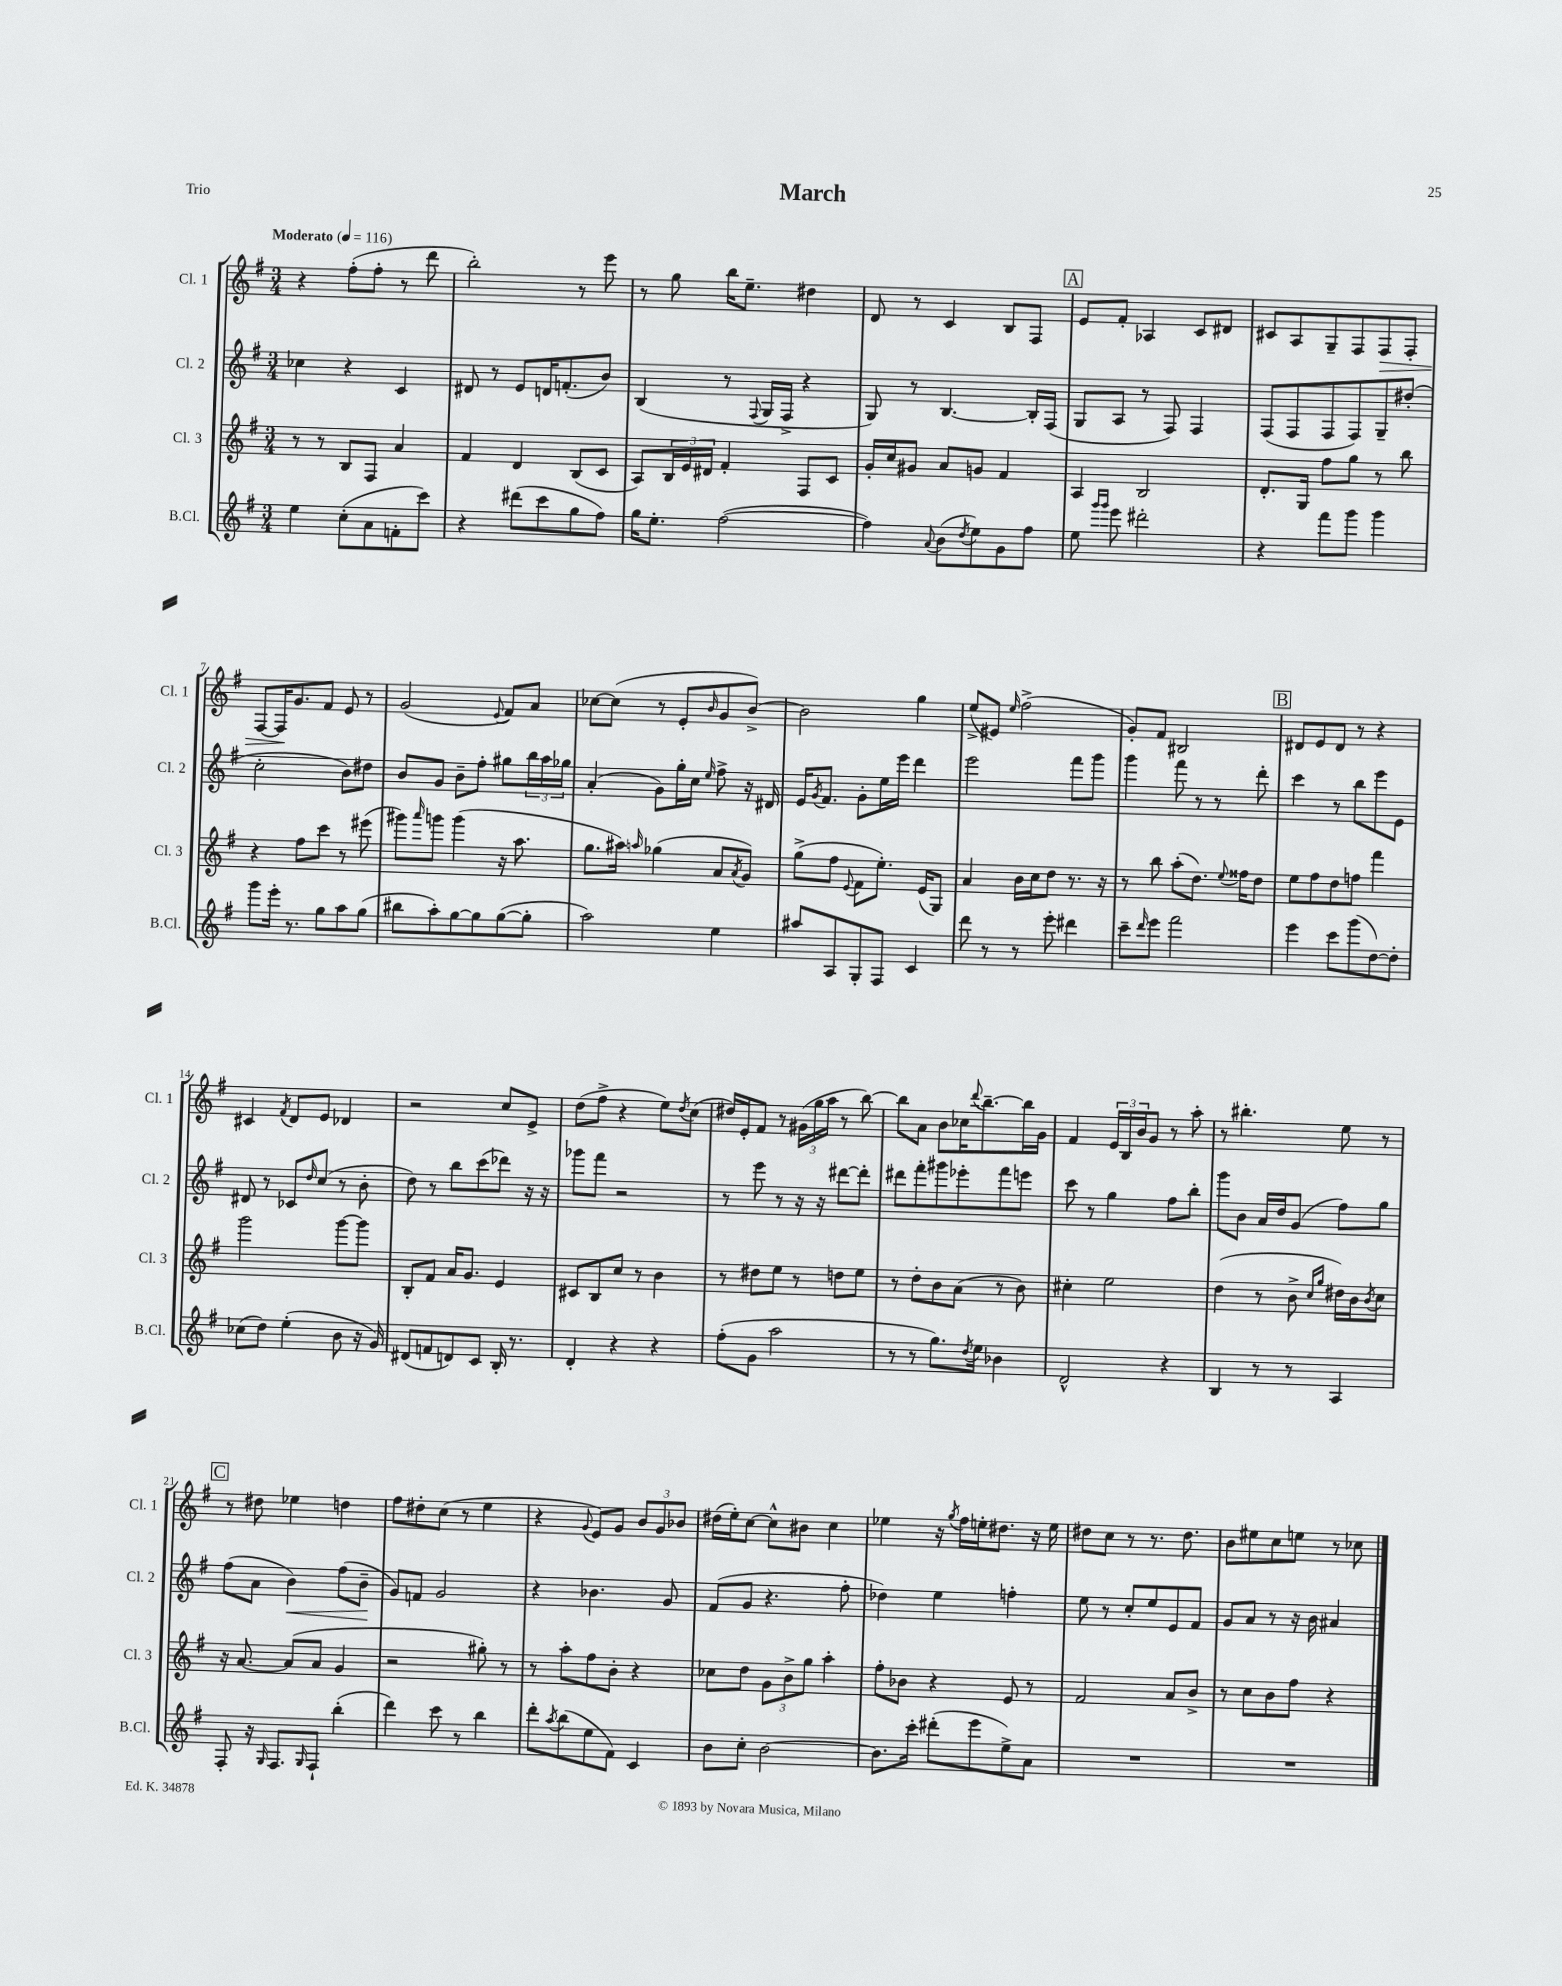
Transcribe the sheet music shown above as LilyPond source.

\header { title = "March" piece = "Trio" }
<<
\new StaffGroup <<
\new Staff = "s0" \with { instrumentName = "Cl. 1" shortInstrumentName = "Cl. 1" } {
    \clef treble \key g \major \numericTimeSignature \time 3/4 \tempo "Moderato" 4 = 116
    r4 fis''8-.( fis''8-. r8 d'''8 |
    b''2-.) r8 e'''8 |
    r8 g''8 b''16 e''8.-- dis''4 |
    d'8 r8 c'4 b8 fis8 |
    \mark \markup { \box "A" } e'8 fis'8-. aes4 c'8 dis'8 |
    cis'8 a8 g8-- fis8 fis8\> fis8-. |
    fis8~ fis16\! g'8. fis'8 e'8 r8 |
    g'2( \appoggiatura { e'8 } fis'8) a'8 |
    ces''8~ ces''8( r8 e'8-. \grace { b'16 } g'8 b'8~->) |
    b'2 g''4 |
    e''8->( eis'8) \grace { e''16 } fis''2->( |
    g'8-.) fis'8 bis2 |
    \mark \markup { \box "B" } dis'8 e'8 dis'8 r8 r4 |
    cis'4 \acciaccatura { fis'8 } d'8 e'8 des'4 |
    r2 c''8 e'8-> |
    d''8( fis''8-> r4 e''8) \acciaccatura { d''8 } c''8( |
    dis''16) e'16-. fis'8 r8 \tuplet 3/2 { gis'16( g''16 a''16 } r8 b''8~) |
    b''8 a'8 b'8 ces''16 \appoggiatura { d'''8 } b''8.~-- b''16 g'16 |
    fis'4 \tuplet 3/2 { e'16 b16 b'16 } g'8 r8 a''8-. |
    r8 bis''4.-. e''8 r8 |
    \mark \markup { \box "C" } r8 dis''8 ees''4 d''4 |
    fis''8 dis''8-. c''8( r8 e''4 |
    r4 \appoggiatura { g'8 } e'8) g'8 \tuplet 3/2 { b'8 g'8 bes'8 } |
    dis''16( e''16-.) c''8~ c''8-^ bis'8 c''4 |
    ees''4 r16 \acciaccatura { g''8 } fis''16 e''16-. dis''8. r16 e''16 |
    dis''8 c''8 r8 r8. dis''8. |
    b'8 eis''8 c''8 e''8 r8 ces''8 \bar "|." |
}
\new Staff = "s1" \with { instrumentName = "Cl. 2" shortInstrumentName = "Cl. 2" } {
    \clef treble \key g \major \numericTimeSignature \time 3/4
    ces''4 r4 c'4 |
    dis'8 r8 e'8 d'16 f'8.-.( b'8) |
    b4( r8 \appoggiatura { fis8 } g16 fis16-> r4 |
    g8) r8 b4.~ b16-. fis16( |
    \mark \markup { \box "A" } g8 a8 r8 fis8) fis4 |
    fis8( fis8 fis8 fis8) g8-- dis''8-.( |
    c''2-. b'8) dis''8 |
    b'8 g'8 b'8-- fis''8-. gis''8 \tuplet 3/2 { b''16 a''16 ges''16 } |
    a'4-.( g'8) g''16-. c''16 \grace { e''16 } fis''8-> r16 dis'16 |
    e'16 \acciaccatura { g'8 } fis'8. g'8-. e''16 e'''16 d'''4 |
    e'''2 fis'''8 g'''8 |
    g'''4 fis'''8 r8 r8 d'''8-. |
    \mark \markup { \box "B" } c'''4 r8 b''8 e'''8 e'8 |
    dis'8 r8 ces'8 \grace { d''16 } c''8( r8 b'8-. |
    d''8) r8 b''8 c'''8( des'''8) r16 r16 |
    ges'''8 fis'''8 r2 |
    r8 e'''8 r8 r16 r16 dis'''8~ dis'''8-. |
    dis'''8 fis'''8-. gis'''8 ees'''8-. fis'''8 e'''8 |
    c'''8 r8 g''4 fis''8 b''8-. |
    g'''8 b'8 a'16 d''16 g'8( fis''8) g''8 |
    \mark \markup { \box "C" } fis''8( a'8 b'4\<) fis''8( b'8--\! |
    g'8) f'8 g'2 |
    r4 bes'4. g'8 |
    fis'8( g'8 r4. fis''8-. |
    des''4) e''4 f''4-. |
    e''8 r8 c''8-. e''8 e'8 fis'8 |
    g'8 a'8 r8 r16 b'16 ais'4 \bar "|." |
}
\new Staff = "s2" \with { instrumentName = "Cl. 3" shortInstrumentName = "Cl. 3" } {
    \clef treble \key g \major \numericTimeSignature \time 3/4
    r8 r8 b8 fis8 a'4 |
    fis'4 d'4 b8( c'8 |
    a8) \tuplet 3/2 { b16 e'16 dis'16 } fis'4-. fis8 c'8 |
    g'16-. c''16 gis'8 a'8 g'8 fis'4 |
    \mark \markup { \box "A" } a4 b2 |
    d'8.-. g16 fis''8 g''8 r8 b''8 |
    r4 fis''8 c'''8 r8 eis'''8( |
    gis'''8) \grace { a'''16 } g'''8 g'''4( r16 a''8. |
    g''8. ais''16) \grace { a''16 } ges''4( a'8 \acciaccatura { a'8 } g'8) |
    g''8->( fis''8 \appoggiatura { e'8 } fis'8 e''8.-.) e'16( g8) |
    a'4 b'16 c''16 d''8 r8. r16 |
    r8 b''8 a''8-.( d''8.) \appoggiatura { e''8 } fisis''16 d''8 |
    \mark \markup { \box "B" } e''8 fis''8 d''8 f''8 fis'''4 |
    g'''2 g'''8~ g'''8 |
    b8-. fis'8 a'16 g'8. e'4 |
    cis'8 b8 c''8 r8 b'4 |
    r8 dis''8 e''8 r8 d''8 e''8 |
    r8 d''8-. b'8 a'8( r8 b'8) |
    cis''4-. e''2 |
    d''4( r8 b'8-> \grace { c''16 g''16 } dis''16) b'16 \acciaccatura { b'8 } c''8 |
    \mark \markup { \box "C" } r16 a'8.~ a'8( a'8 g'4 |
    r2 gis''8-.) r8 |
    r8 a''8-. fis''8 b'8-. r4 |
    ces''8 d''8 \tuplet 3/2 { g'8 b'8-> g''8 } a''4-. |
    fis''8-. bes'8 r4 e'8 r8 |
    fis'2 a'8 b'8-> |
    r8 c''8 b'8 fis''8 r4 \bar "|." |
}
\new Staff = "s3" \with { instrumentName = "B.Cl." shortInstrumentName = "B.Cl." } {
    \clef treble \key g \major \numericTimeSignature \time 3/4
    e''4 c''8-.( a'8 f'8-. c'''8) |
    r4 dis'''8( c'''8 g''8 fis''8) |
    g''16 e''8.-. fis''2~( |
    fis''4) \appoggiatura { a'8 } b'8( \acciaccatura { d''8 } e''8) g'8 fis''8 |
    \mark \markup { \box "A" } e''8 \grace { g'''16 g'''16 } e'''8 dis'''2-. |
    r4 fis'''8 g'''8 g'''4 |
    g'''8 e'''16-. r8. g''8 a''8 g''8( |
    bis''8 a''8-.) g''8~ g''8 g''8~( g''8-. |
    a''2) e''4 |
    ais''8 a8 g8-. fis8 c'4 |
    d'''8 r8 r8 e'''8-. dis'''4 |
    c'''8-- \grace { d'''16 } e'''8 fis'''2 |
    \mark \markup { \box "B" } e'''4 c'''8 g'''8( d''8~) d''8-. |
    ces''8( d''8) e''4-.( b'8 r16 g'16) |
    dis'8( f'8 d'8) c'8 b16-. r8. |
    d'4-. r4 r4 |
    fis''8-.( g'8 a''2 |
    r8 r8 g''8.) \acciaccatura { d''8 } e''16 bes'4 |
    d'2-^ r4 |
    b4 r8 r8 a4 |
    \mark \markup { \box "C" } fis8-. r16 \grace { g16 } fis8. \grace { g16 } fis8-! b''4-.( |
    d'''4) c'''8 r8 b''4 |
    d'''8-. \acciaccatura { a''8 } b''8( e''8 fis'8) c'4 |
    b'8 c''8-. b'2~ |
    b'8. c'''16-. dis'''8-.( e'''8 e''8->) a'8 |
    R2. |
    R2. \bar "|." |
}
>>
>>
